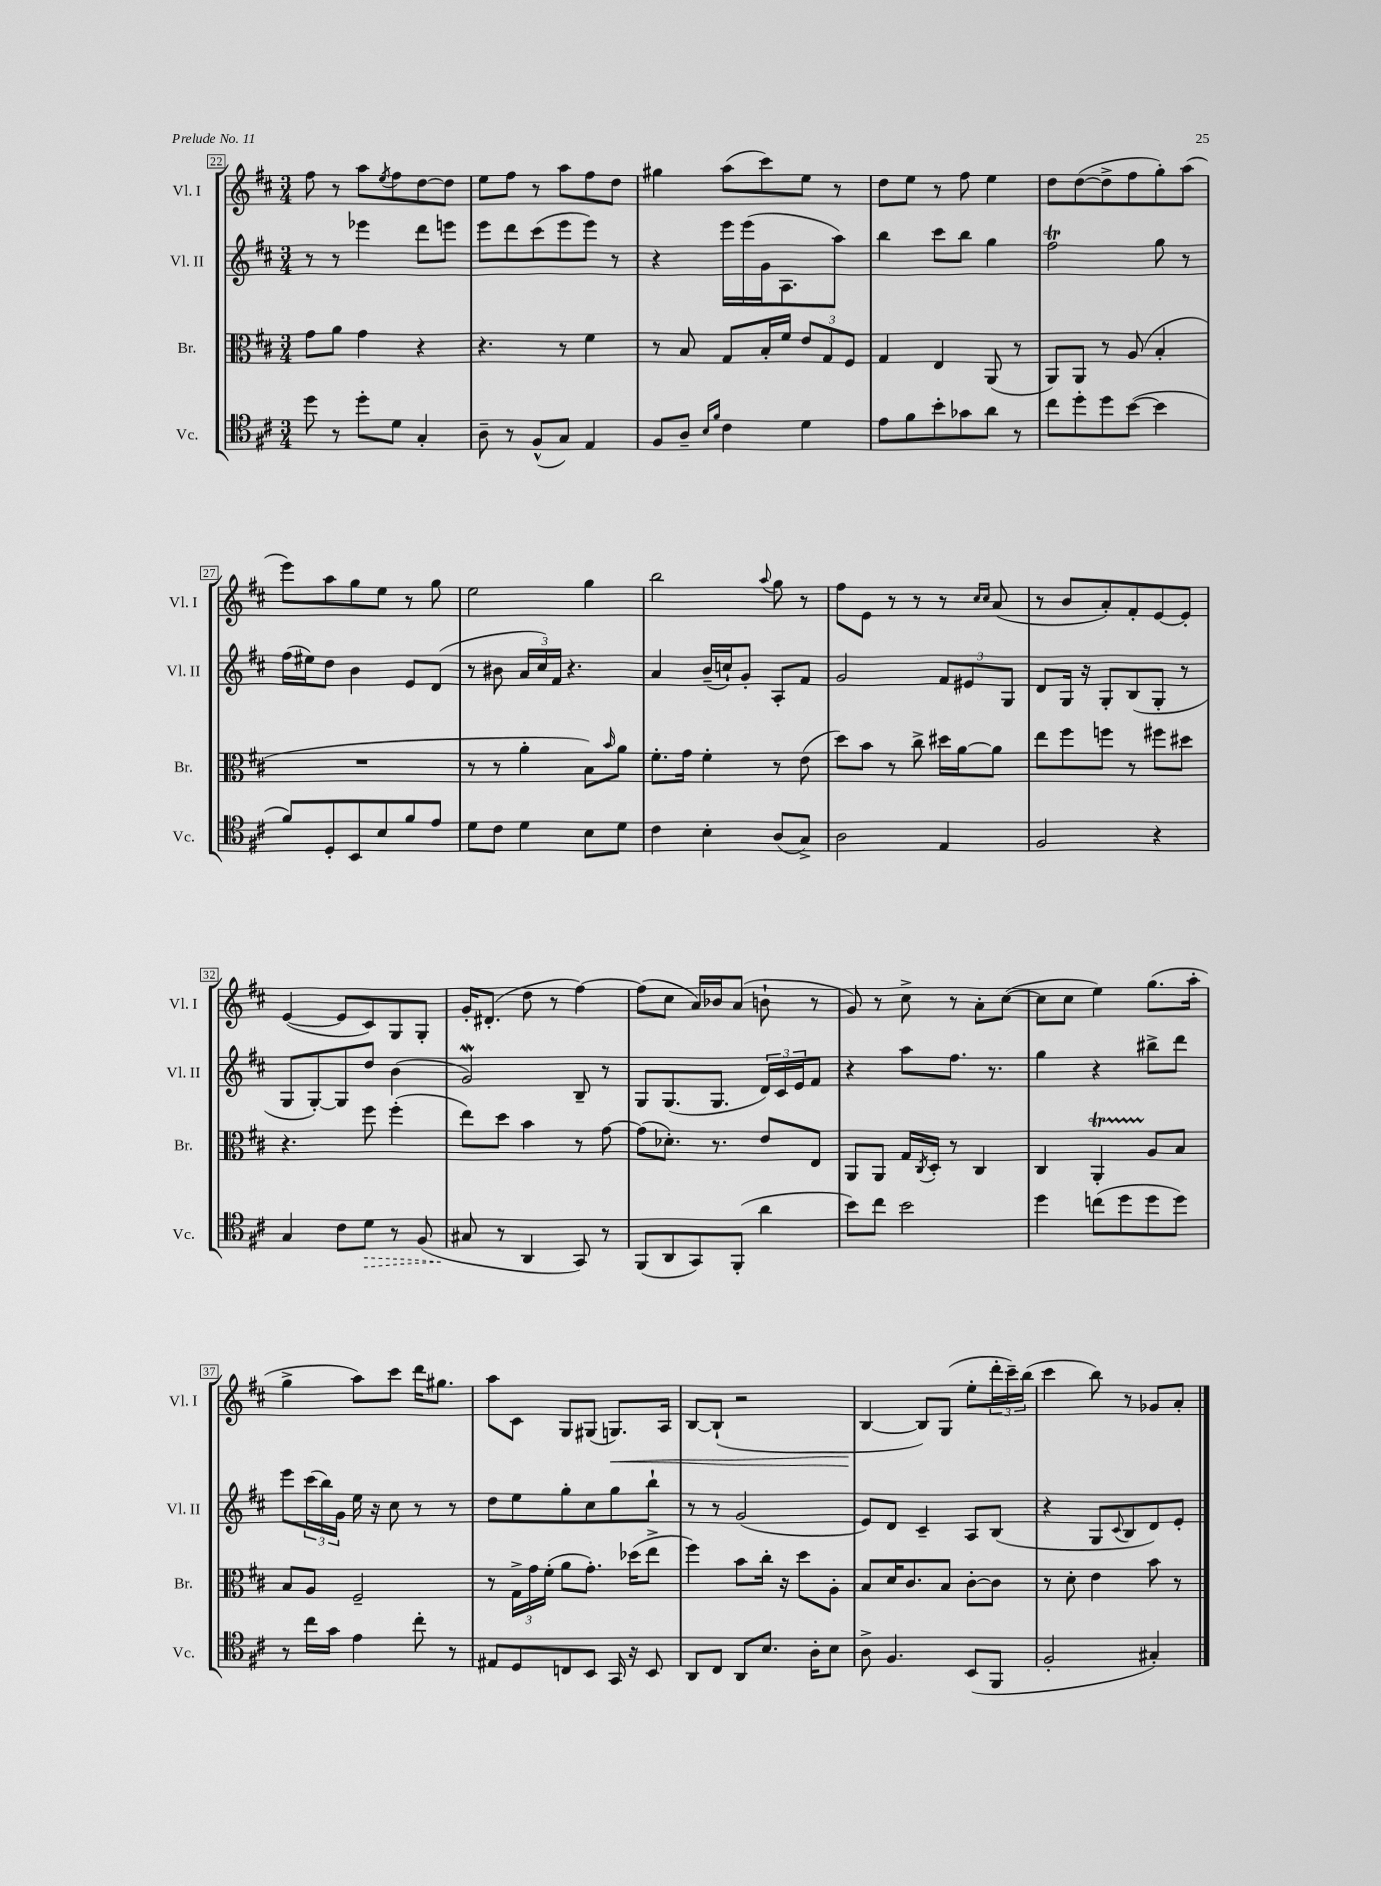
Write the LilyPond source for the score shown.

<<
\new StaffGroup <<
\new Staff = "s0" \with { instrumentName = "Vl. I" shortInstrumentName = "Vl. I" } {
    \clef treble \key d \major \numericTimeSignature \time 3/4
    fis''8 r8 a''8 \acciaccatura { e''8 } fis''8 d''8~ d''8 |
    e''8 fis''8 r8 a''8 fis''8 d''8 |
    gis''4 a''8( cis'''8) e''8 r8 |
    d''8 e''8 r8 fis''8 e''4 |
    d''8 d''8~( d''8-> fis''8 g''8-.) a''8( |
    e'''8) a''8 g''8 e''8 r8 g''8 |
    e''2 g''4 |
    b''2 \appoggiatura { a''8 } g''8 r8 |
    fis''8 e'8 r8 r8 r8 \grace { cis''16 cis''16 } a'8( |
    r8 b'8 a'8-.) fis'8-. e'8~ e'8-. |
    e'4~( e'8 cis'8) g8 g8-. |
    g'16-. dis'8.-.( d''8 r8 fis''4~) |
    fis''8( cis''8 a'16) bes'16 a'8( b'8-! r8 |
    g'8) r8 cis''8-> r8 a'8-. cis''8~( |
    cis''8 cis''8 e''4) g''8.( a''16-. |
    g''4-> a''8) cis'''8 d'''16 gis''8. |
    a''8 cis'8 g8 gis8( g8.\<) a16 |
    b8~ b8-!( r2 |
    b4~\! b8) g8( e''8-. \tuplet 3/2 { d'''16-. cis'''16--) b''16( } |
    cis'''4 b''8) r8 ges'8 a'8-. \bar "|." |
}
\new Staff = "s1" \with { instrumentName = "Vl. II" shortInstrumentName = "Vl. II" } {
    \clef treble \key d \major \numericTimeSignature \time 3/4
    r8 r8 ees'''4 d'''8 e'''8 |
    e'''8 d'''8 cis'''8( e'''8 e'''8) r8 |
    r4 e'''16 e'''16( g'16 a8. a''8) |
    b''4 cis'''8 b''8 g''4 |
    fis''2\trill g''8 r8 |
    fis''16( eis''16) d''8 b'4 e'8 d'8( |
    r8 bis'8 \tuplet 3/2 { a'16 cis''16) fis'16 } r4. |
    a'4 b'16--( c''16-!) g'8-. a8-. fis'8 |
    g'2 \tuplet 3/2 { fis'8 eis'8 g8 } |
    d'8 g16 r16 g8-. b8( g8-. r8 |
    g8 g8~-.) g8 d''8 b'4( |
    g'2\mordent) b8-- r8 |
    g8 g8.( g8. \tuplet 3/2 { d'16) cis'16 e'16 } fis'8 |
    r4 a''8 fis''8. r8. |
    g''4 r4 bis''8-> d'''8 |
    e'''8 \tuplet 3/2 { cis'''16( b''16) g'16 } e''16 r16 cis''8 r8 r8 |
    d''8 e''8 g''8-. cis''8 g''8 b''8-! |
    r8 r8 g'2( |
    e'8) d'8 cis'4-- a8 b8( |
    r4 g8 \appoggiatura { cis'8 } b8 d'8) e'8-. \bar "|." |
}
\new Staff = "s2" \with { instrumentName = "Br." shortInstrumentName = "Br." } {
    \clef alto \key d \major \numericTimeSignature \time 3/4
    g'8 a'8 g'4 r4 |
    r4. r8 fis'4 |
    r8 b8 g8 b16-. fis'16 \tuplet 3/2 { e'8 g8 fis8 } |
    g4 e4 a,8( r8 |
    a,8) a,8 r8 a8( b4-. |
    R2. |
    r8 r8 a'4-. b8) \grace { b'16 } a'8 |
    fis'8.-. g'16 fis'4-. r8 e'8( |
    d''8) b'8 r8 cis''8-> dis''16 a'16~ a'8 |
    e''8 fis''8 f''8 r8 fis''8 dis''8 |
    r4. fis''8 fis''4-.( |
    e''8) d''8 b'4 r8 g'8~ |
    g'8( des'8.-.) r8. e'8 e8 |
    a,8 a,8 g16 \acciaccatura { cis8 } d16-. r8 cis4 |
    cis4 a,4-.\startTrillSpan a8\stopTrillSpan b8 |
    b8 a8 fis2-- |
    r8 \tuplet 3/2 { g16-> g'16 fis'16-.( } a'8 g'8.-.) des''16( e''8-> |
    fis''4) b'8 cis''16-. r16 d''8 a8-. |
    b8 d'16 cis'8. b8 cis'8~-. cis'8 |
    r8 d'8-. e'4 b'8 r8 \bar "|." |
}
\new Staff = "s3" \with { instrumentName = "Vc." shortInstrumentName = "Vc." } {
    \clef tenor \key d \major \numericTimeSignature \time 3/4
    d''8 r8 d''8-. d'8 g4-. |
    a8-- r8 fis8-^( g8) e4 |
    fis8 a8-- \grace { b16 fis'16 } cis'4 d'4 |
    e'8 fis'8 b'8-. ges'8 a'8 r8 |
    cis''8 d''8-. d''8 b'8~( b'4 |
    fis'8) d8-. b,8 b8 fis'8 e'8 |
    d'8 cis'8 d'4 b8 d'8 |
    cis'4 b4-. a8( g8->) |
    a2 e4 |
    fis2 r4 |
    g4 cis'8 \once \override Hairpin.style = #'dashed-line d'8\> r8 fis8( |
    gis8\! r8 a,4 g,8) r8 |
    fis,8( a,8 g,8) fis,8-.( a'4 |
    b'8) cis''8 b'2 |
    d''4 c''8( d''8 d''8 d''8) |
    r8 cis''16 g'16 e'4 cis''8-. r8 |
    eis8 d8 c8 b,8 g,16 r16 b,8 |
    a,8 cis8 a,8 b8. a16-. b8 |
    a8-> fis4. b,8( fis,8 |
    fis2-. gis4-.) \bar "|." |
}
>>
>>
\layout { \context { \Score currentBarNumber = #22 \override BarNumber.stencil = #(make-stencil-boxer 0.1 0.3 ly:text-interface::print) } }
